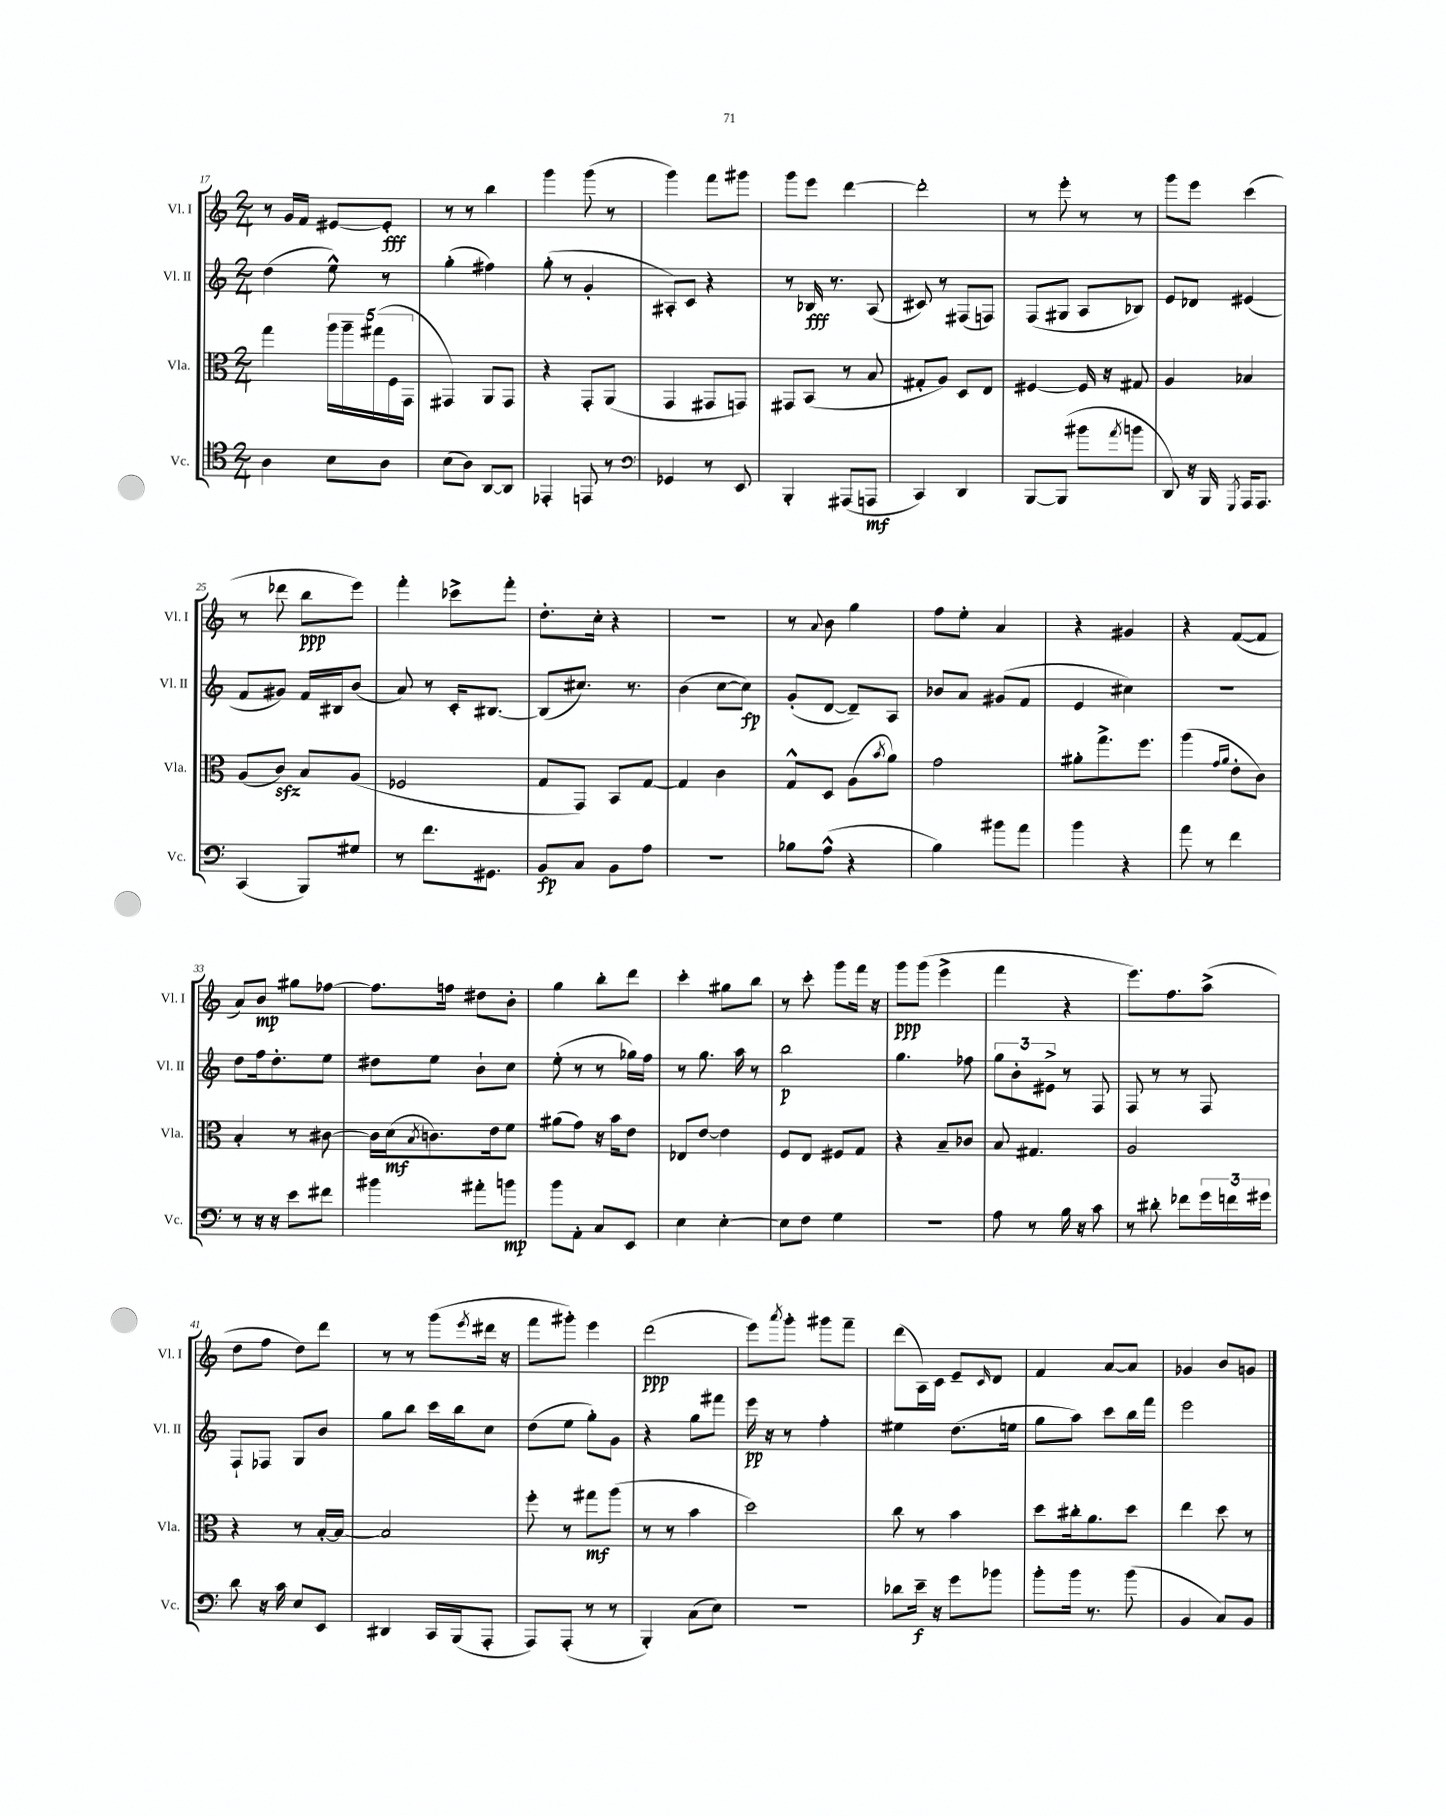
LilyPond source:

<<
\new StaffGroup <<
\new Staff = "s0" \with { instrumentName = "Vl. I" shortInstrumentName = "Vl. I" } {
    \clef treble \key c \major \numericTimeSignature \time 2/4
    r8 g'16 f'16 eis'8~ eis'8-.\fff |
    r8 r8 b''4 |
    g'''4 g'''8( r8 |
    g'''4) f'''8 gis'''8 |
    g'''8 e'''8 d'''4~ |
    d'''2-. |
    r8 e'''8-. r8 r8 |
    g'''8 e'''8 c'''4( |
    r8 des'''8 b''8\ppp e'''8) |
    f'''4-. ces'''8-> f'''8-. |
    d''8.-. c''16-. r4 |
    R2 |
    r8 \appoggiatura { a'8 } b'8 g''4 |
    f''8 e''8-. a'4 |
    r4 gis'4 |
    r4 f'8~( f'8 |
    a'8) b'8\mp gis''8 fes''8~ |
    fes''8. f''16 dis''8 b'8-. |
    g''4 b''8-. d'''8 |
    c'''4-. gis''8 b''8 |
    r8 c'''8-. g'''8 f'''16 r16 |
    g'''8\ppp g'''8( e'''4-> |
    f'''4 r4 |
    e'''8.) f''8. a''8->( |
    d''8 f''8 d''8) d'''8 |
    r8 r8 g'''8( \acciaccatura { e'''8 } dis'''16 r16 |
    f'''8 gis'''8-.) e'''4 |
    d'''2\ppp( |
    e'''8) \acciaccatura { a'''8 } g'''8-. gis'''8 f'''8-- |
    d'''8( a16) c'16 e'8-- \grace { c'16 } d'8 |
    f'4 a'8~ a'8 |
    ges'4 b'8 g'8 \bar "|." |
}
\new Staff = "s1" \with { instrumentName = "Vl. II" shortInstrumentName = "Vl. II" } {
    \clef treble \key c \major \numericTimeSignature \time 2/4
    d''4( e''8-^) r8 |
    g''4-.( fis''4) |
    g''8-.( r8 g'4-. |
    ais8-.) c'8 r4 |
    r8 bes16\fff r8. a8( |
    cis'8) r8 fis8( f8) |
    f8( gis8 a8 bes8) |
    e'8 des'8 eis'4( |
    f'8 gis'8) f'16 bis16 b'8( |
    a'8) r8 c'16-. bis8.~ |
    bis8( cis''8.) r8. |
    b'4( c''8~ c''8\fp) |
    g'8-.( d'8~ d'8--) a8 |
    bes'8 a'8 gis'8( f'8 |
    e'4 cis''4) |
    r2 |
    d''8 f''16 d''8.-. e''8 |
    dis''8 e''8 b'8-! c''8 |
    e''8-.( r8 r8 ges''16) f''16 |
    r8 g''8. a''16 r8 |
    b''2\p |
    g''4. fes''8 |
    \tuplet 3/2 { g''8 b'8-. eis'8-> } r8 f8 |
    f8 r8 r8 f8 |
    f8-! fes8 g8 b'8 |
    g''8 b''8 c'''16 b''16 c''8 |
    d''8( e''8 g''8-.) g'8 |
    r4 g''8 fis'''8 |
    e'''16\pp r16 r8 f''4-. |
    eis''4 d''8.( e''16 |
    g''8 a''8) c'''8 b''16 f'''16 |
    e'''2 \bar "|." |
}
\new Staff = "s2" \with { instrumentName = "Vla." shortInstrumentName = "Vla." } {
    \clef alto \key c \major \numericTimeSignature \time 2/4
    g''4 \tuplet 5/4 { a''16 a''16-- gis''16( f16 g,16 } |
    gis,4) a,8 gis,8 |
    r4 g,8-. a,8( |
    g,4 gis,8 g,8) |
    gis,8 b,8( r8 b8 |
    gis8-. a8) d8 e8 |
    fis4~ fis16 r16 gis8 |
    a4 bes4 |
    a8( c'8\sfz) b8 a8( |
    fes2 |
    g8 g,8) b,8 g8~ |
    g4 c'4 |
    g8-^ d8 a8( \acciaccatura { b'8 } a'8) |
    g'2 |
    ais'8-. g''8.-> f''8. |
    a''4( \grace { g'16 a'16 } e'8-. c'8) |
    b4-. r8 cis'8~ |
    cis'16 d'16\mf( \acciaccatura { b8 } c'8.) e'16 f'8 |
    ais'8( g'8) r16 b'16 e'8 |
    ees8 e'8~ e'4 |
    f8 e8 fis8 g8 |
    r4 b8-- ces'8 |
    b8 gis4. |
    a2 |
    r4 r8 b16~-. b16~ |
    b2 |
    f''8-. r8 gis''8\mf a''8( |
    r8 r8 b'4 |
    d''2) |
    c''8 r8 b'4 |
    d''8 cis''16-. a'8. d''8 |
    e''4 d''8 r8 \bar "|." |
}
\new Staff = "s3" \with { instrumentName = "Vc." shortInstrumentName = "Vc." } {
    \clef tenor \key c \major \numericTimeSignature \time 2/4
    a4 b8 a8 |
    b8( a8) a,8~ a,8 |
    ees,4-. e,8 r8 |
    \clef bass ges,4 r8 e,8 |
    b,,4-. ais,,8( a,,8\mf |
    c,4) d,4 |
    b,,8~ b,,8( bis'8 \acciaccatura { a'8 } b'8 |
    d,8) r16 b,,16 \acciaccatura { g,,8 } a,,16 a,,8. |
    c,4( b,,8) gis8 |
    r8 f'8. gis,8. |
    b,8\fp c8 b,8 a8 |
    r2 |
    bes8 a8-^( r4 |
    b4) bis'8 a'8 |
    b'4 r4 |
    a'8 r8 f'4 |
    r8 r16 r16 e'8 fis'8 |
    bis'4 ais'8-. b'8\mp |
    b'8 a,8-. c8 e,8 |
    e4 e4~-. |
    e8 f8 g4 |
    R2 |
    a8 r8 b16 r16 c'8 |
    r8 dis'8-. fes'8 \tuplet 3/2 { g'16 f'16 gis'16 } |
    d'8 r16 c'16 e8 e,8 |
    dis,4 c,16 b,,16( a,,8-. |
    a,,8) a,,8-.( r8 r8 |
    b,,4-.) c8( e8) |
    R2 |
    des'8 e'16--\f r16 g'8 bes'8 |
    b'8-. b'16 r8. b'8( |
    b,4 c8) b,8 \bar "|." |
}
>>
>>
\layout { \context { \Score currentBarNumber = #17 } }
